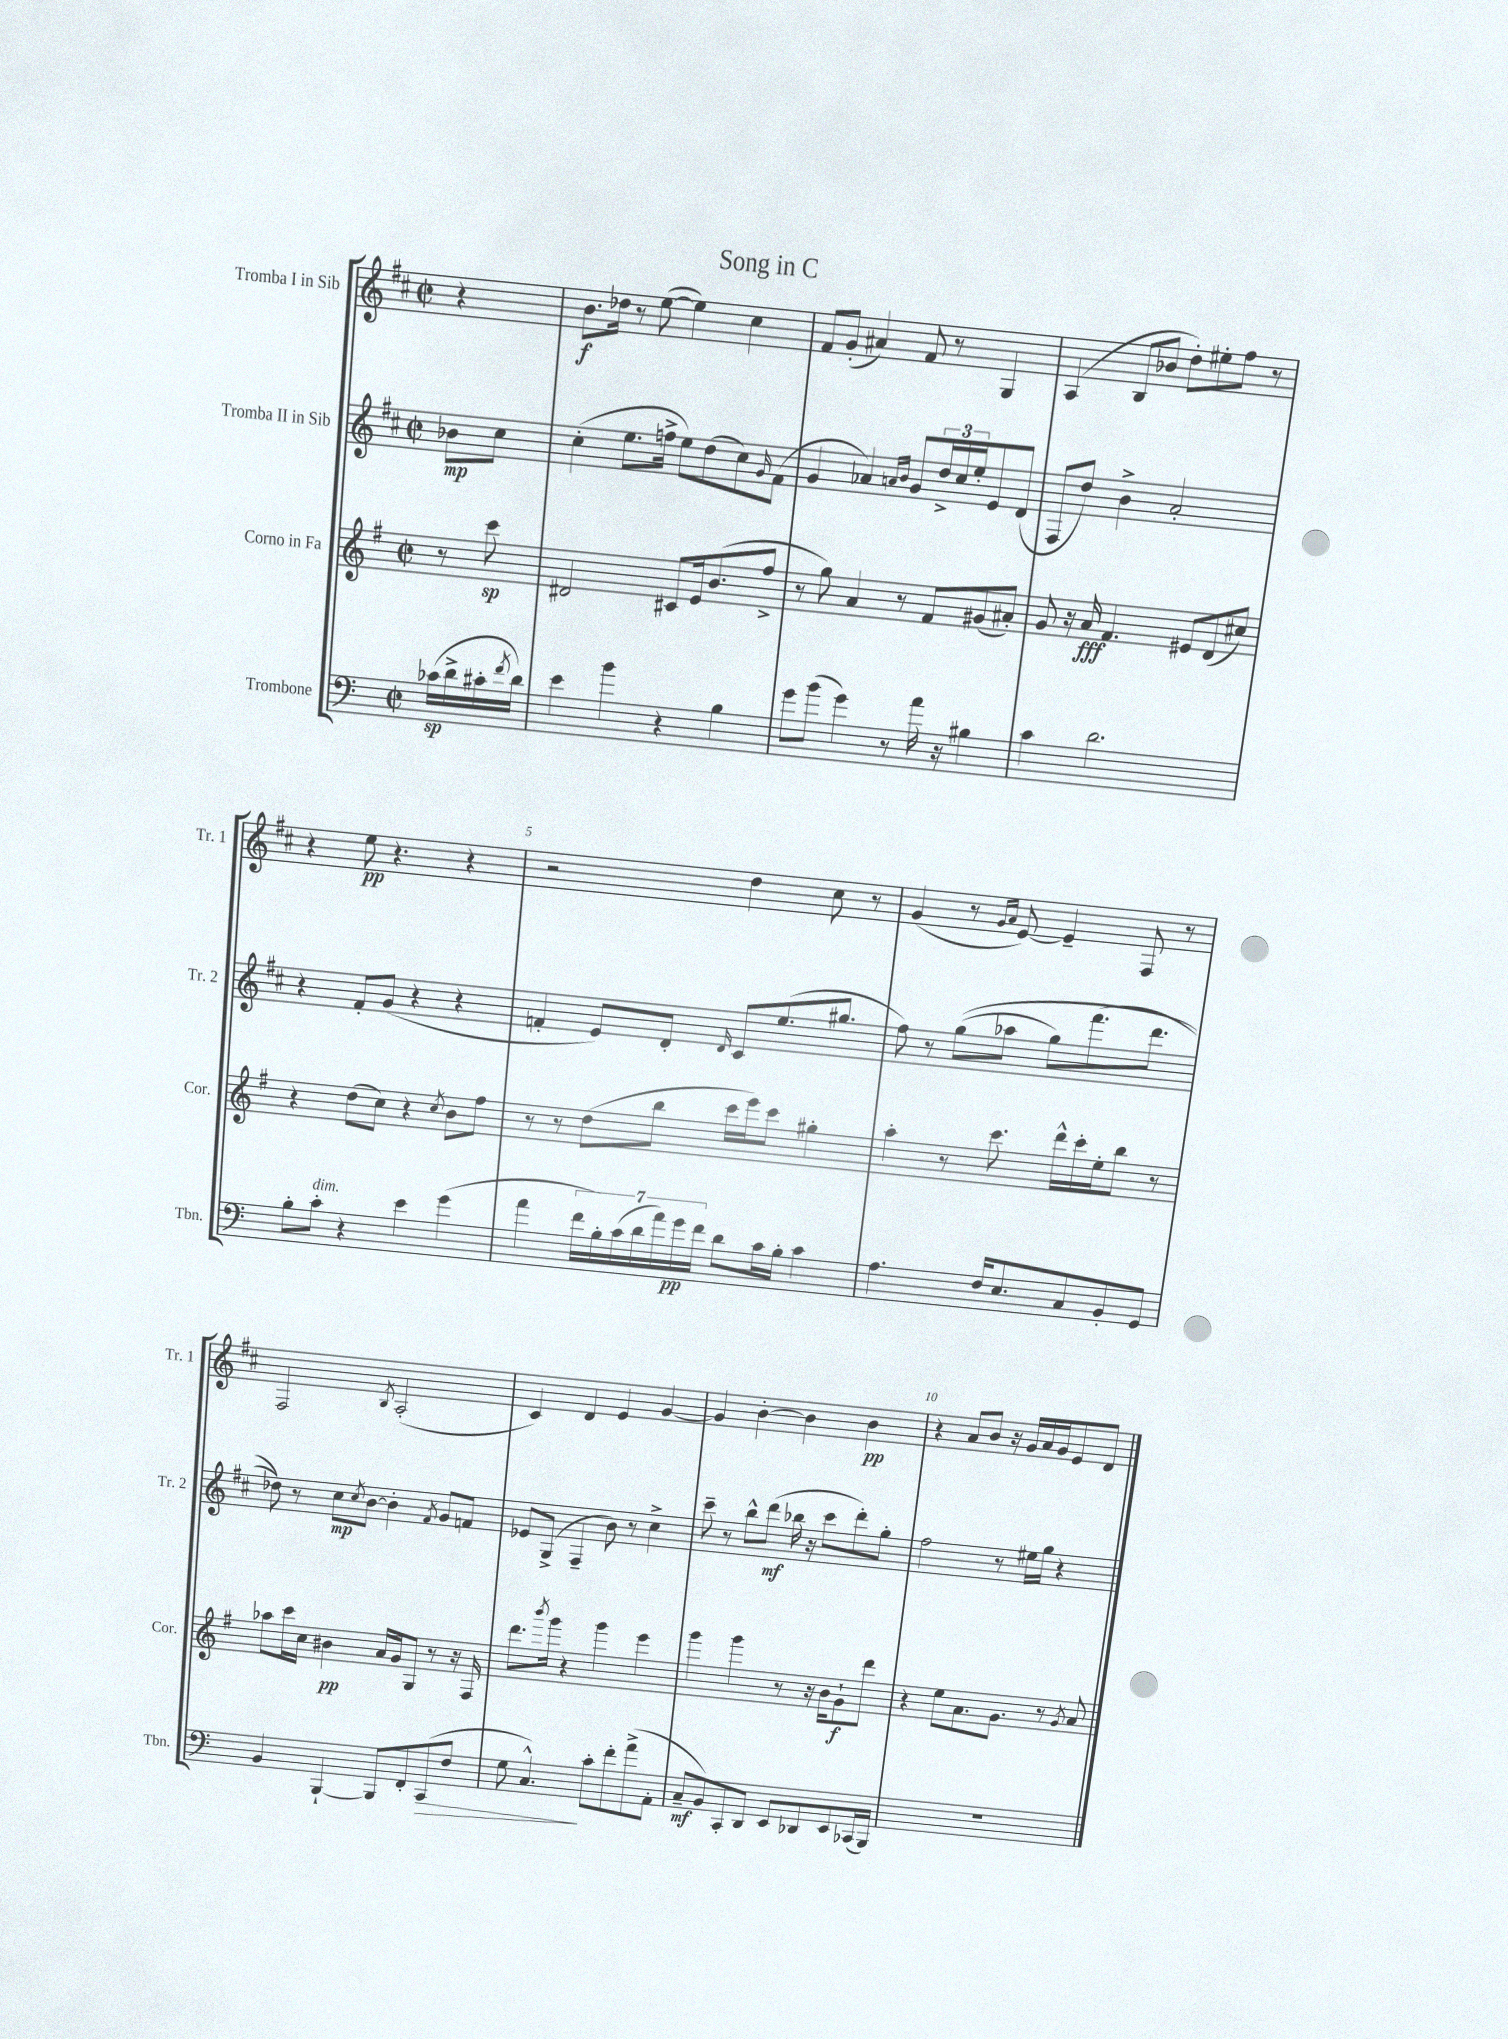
\header { title = "Song in C" }
<<
\new StaffGroup <<
\new Staff = "s0" \with { instrumentName = "Tromba I in Sib" shortInstrumentName = "Tr. 1" } {
    \clef treble \key d \major \defaultTimeSignature \time 2/2 \partial 4
    r4 |
    b'8.\f des''16 r8 e''8~( e''4) cis''4 |
    fis'8 g'8-.( ais'4) fis'8 r8 g4 |
    a4( b8 bes'8 d''8-.) eis''8-. fis''8 r8 |
    r4 e''8\pp r4. r4 |
    r2 d''4 cis''8 r8 |
    g'4( r8 \grace { g'16 a'16 } e'8~) e'4-- fis8 r8 |
    fis2 \acciaccatura { b8 } a2-.( |
    cis'4) d'4 e'4 g'4~ |
    g'4 b'4~-. b'4 b'4\pp |
    r4 a'8 b'8 r16 g'16 a'16 g'16 e'8 d'8 \bar "|." |
}
\new Staff = "s1" \with { instrumentName = "Tromba II in Sib" shortInstrumentName = "Tr. 2" } {
    \clef treble \key d \major \defaultTimeSignature \time 2/2 \partial 4
    bes'8\mp cis''8 |
    cis''4-.( e''8. f''16-> e''8) d''8( cis''8) \grace { g'16 } fis'8( |
    g'4 aes'4) \grace { a'16 b'16 } g'8 \tuplet 3/2 { d''16-> cis''16 e''16-. } e'8 d'8( |
    fis8 d''8) b'4-> a'2-. |
    r4 fis'8-. g'8( r4 r4 |
    f'4-. e'8) d'8-. \grace { d'16 } cis'8 e''8.( gis''8. |
    fis''8) r8 g''8(\( aes''8 g''8) fis'''8.( d'''8. |
    des''8)\) r8 cis''8\mp \acciaccatura { cis''8 } b'8~ b'4-. \acciaccatura { fis'8 } g'8 f'8 |
    ees'8 g8->( fis4-- b'8) r8 cis''4-> |
    cis'''8-- r8 b''8-^ d'''8\mf( bes''16 r16 cis'''8 d'''8-.) g''8-. |
    fis''2 r8 eis''16 g''16 r4 \bar "|." |
}
\new Staff = "s2" \with { instrumentName = "Corno in Fa" shortInstrumentName = "Cor." } {
    \clef treble \key g \major \defaultTimeSignature \time 2/2 \partial 4
    r8 c'''8\sp |
    dis'2 cis'8 e'16 b'8.( fis''8-> |
    r8 g''8) a'4 r8 fis'8 gis'8( ais'8-.) |
    g'8 r16 a'16\fff fis'4. eis'8 d'8( cis''8) |
    r4 d''8( c''8) r4 \acciaccatura { c''8 } b'8 fis''8 |
    r8 r8 d''8( b''8 c'''16 e'''16) c'''8 gis''4-. |
    a''4-. r8 c'''8. d'''16-^ c'''16-. e''16-. b''8 r8 |
    aes''8 c'''16 c''16 bis'4\pp a'16 g'16 g8 r8 r16 fis16 |
    d'''8. \acciaccatura { b'''8 } g'''16 r4 g'''4 e'''4 |
    g'''4 g'''4 r8 r16 b'16 g'8-!\f d'''8 |
    r4 e''8 a'8. g'8. r8 \acciaccatura { g'8 } a'8 \bar "|." |
}
\new Staff = "s3" \with { instrumentName = "Trombone" shortInstrumentName = "Tbn." } {
    \clef bass \key c \major \defaultTimeSignature \time 2/2 \partial 4
    ces'16\sp( d'16-> cis'16-. \acciaccatura { f'8 } d'16) |
    e'4 b'4 r4 b4 |
    g'8 b'8( g'4) r8 a'16 r16 bis4 |
    c'4 d'2. |
    b8-. c'8-.^\markup { \italic "dim." } r4 e'4 g'4( |
    a'4 \tuplet 7/4 { f'16 b16-.) c'16( d'16 a'16) g'16\pp f'16 } d'8 c'16 b16-. c'4 |
    a4. f16 e8. c8 b,8-. g,8 |
    b,4 b,,4~-! b,,8 f,8-. c,8\>( f8 |
    g8 c4.-^\!) c'8-. f'8-. a'8->( a,8-. |
    c8--\mf b,8) c,8-. d,8 e,8 des,8 e,8 ces,16( b,,16) |
    R1 \bar "|." |
}
>>
>>
\layout { \context { \Score \override BarNumber.break-visibility = ##(#f #t #t) barNumberVisibility = #(every-nth-bar-number-visible 5) } }
